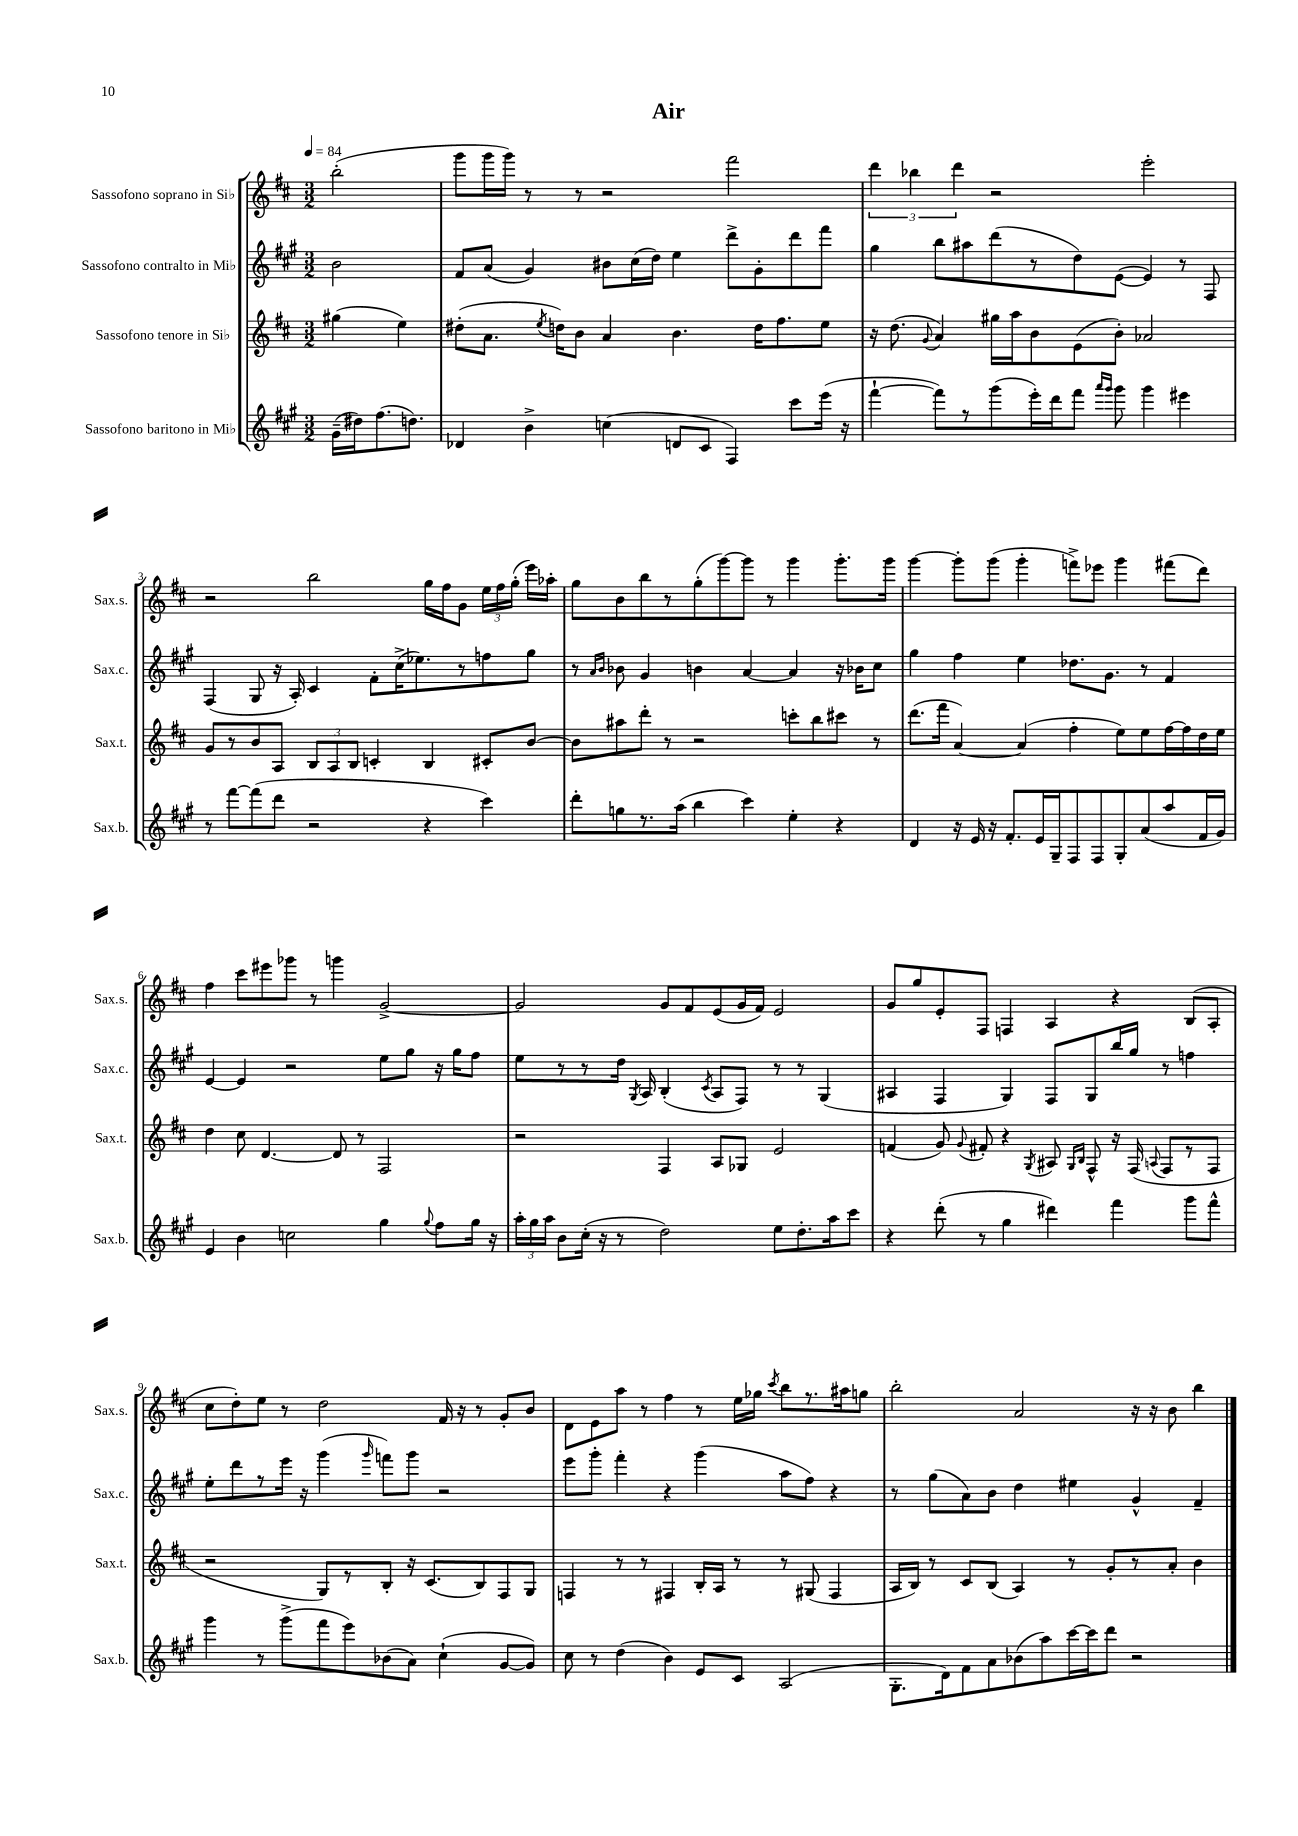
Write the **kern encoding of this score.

**kern	**kern	**kern	**kern
*part4	*part3	*part2	*part1
*staff4	*staff3	*staff2	*staff1
*I"Sassofono baritono in Mi♭	*I"Sassofono tenore in Si♭	*I"Sassofono contralto in Mi♭	*I"Sassofono soprano in Si♭
*I'Sax.b.	*I'Sax.t.	*I'Sax.c.	*I'Sax.s.
*clefG2	*clefG2	*clefG2	*clefG2
*k[f#c#g#]	*k[f#c#]	*k[f#c#g#]	*k[f#c#]
*M3/2	*M3/2	*M3/2	*M3/2
*MM84	*MM84	*MM84	*MM84
=	=	=	=
(16g#~\LL	(4gg#X\	2b\	(2bb'\
16dd#X\J)	.	.	.
(8.ff#\	.	.	.
.	4ee\)	.	.
8.ddn\J)	.	.	.
=1	=1	=1	=1
4d-X/	(8dd#X'\L	8f#/L	8ggg\L
.	8.a\J	(8a/J	16ggg\L
.	.	.	16ggg\JJ)
4b^\	.	4g#/)	8r
.	8qee/	.	.
.	16ddn\KL)	.	.
.	8b\J	.	8r
(4ccn\	4a/	8b#X\L	2r
.	.	(16cc#\L	.
.	.	16dd\JJ)	.
8dn/L	4.b\	4ee\	.
8c#/J	.	.	.
4F#/)	.	8ddd^\L	2fff#\
.	16dd\KL	8g#'\	.
.	8.ff#\	.	.
8ccc#\L	.	8ddd\	.
(16eee\Jk	8ee\J	8fff#\J	.
16r	.	.	.
=2	=2	=2	=2
[4fff#`\	16r	4gg#\	6ddd\
.	(8.dd\	.	.
.	.	.	6bb-X\
.	8qqg/	.	.
8fff#\L])	4a/)	8bb\L	.
.	.	.	6ddd\
8r	.	8aa#X\	.
(8ggg#\	16gg#X\LL	(8ddd\	2r
.	16aa\J	.	.
16eee'\L)	8b\	8r	.
16ddd\J	.	.	.
8fff#\J	(8e\	8dd\)	.
16qqaaa/LL	.	.	.
16qqggg#/JJ	.	.	.
8ggg#\	8b'\J)	([8e\J	.
4ggg#\	2a-X/	4e/])	2eee'\
4eee#X\	.	8r	.
.	.	8F#/	.
!!LO:LB:g=z
=3	=3	=3	=3
8r	8g/L	(4F#/	2r
[8fff#\L	8r	.	.
(8fff#\]	8b/	8G#/	.
8ddd\J	8A/J	16r	.
.	.	16A'/)	.
2r	12B/L	4c#/	2bb\
.	12A/	.	.
.	12B/J	.	.
.	4cn'/	8f#'\L	.
.	.	(16cc#^\K	.
.	.	8.ee-X\)	.
4r	4B/	.	16gg\LL
.	.	.	16ff#\J
.	.	8r	8g\J
4ccc#\)	8c#X'/L	8ffn\	24ee\LL
.	.	.	24ff#\
.	.	.	(24gg'\JJ
.	[8b/J	8gg#\J	16eee\LL)
.	.	.	16aa-X'\JJ
=4	=4	=4	=4
8ddd'\L	8b\L]	8r	8gg\L
.	.	16qqa/LL	.
.	.	16qqb/JJ	.
8ggn\	8aa#X\	8b-X\	8b\
8.r	8ddd'\J	4g#/	8bb\
.	8r	.	8r
(16aa\Jk	.	.	.
4bb\	2r	4bn\	(8gg'\
.	.	.	[8ggg\)
4ccc#\)	.	[4a/	8ggg\J]
.	.	.	8r
4ee'\	8cccn'\L	4a/]	4ggg\
.	8bb\	.	.
4r	8ccc#X\J	16r	8.ggg'\L
.	.	16b-X\KL	.
.	8r	8cc#\J	.
.	.	.	16ggg\Jk
=5	=5	=5	=5
4d/	(8.ddd\L	4gg#\	[4ggg\
.	16fff#\Jk	.	.
16r	[4a/)	4ff#\	8ggg'\L]
16e/	.	.	.
16r	.	.	(8ggg\J
8.f#'/L	.	.	.
.	(4a/]	4ee\	4ggg'\
16e/L	.	.	.
16G#~/J	.	.	.
8F#/	4ff#'\	8.dd-X\L	8fffn^\L)
8F#/	.	.	8eee-X\J
.	.	8.g#\J	.
8G#'/	8ee\L)	.	4ggg\
(8a/	8ee\	8r	.
8aa/	[16ff#\L	4f#/	(8fff#X\L
.	16ff#\]	.	.
16f#/L	16dd\	.	8ddd\J)
16g#/JJ)	16ee\JJ	.	.
!!LO:LB:g=z
=6	=6	=6	=6
4e/	4dd\	[4e/	4ff#\
4b\	8cc#\	4e/]	8ccc#\L
.	[4.d/	.	8eee#X\
2ccn\	.	2r	8ggg-X\J
.	.	.	8r
.	8d/]	.	4gggn\
.	8r	.	.
4gg#\	2F#/	8ee\L	[2g^/
.	.	8gg#\J	.
8qqgg#/	.	.	.
8ff#\L	.	16r	.
.	.	16gg#\KL	.
16gg#\Jk	.	8ff#\J	.
16r	.	.	.
=7	=7	=7	=7
24aa'\LL	2r	8ee\L	2g/]
24gg#\	.	.	.
24aa\JJ	.	.	.
8b\L	.	8r	.
(16cc#'\Jk	.	8r	.
16r	.	.	.
8r	.	16dd\Jk	.
.	.	8qG#/	.
.	.	16A/	.
2dd\)	4F#/	(4B'/	8g/L
.	.	.	8f#/
.	.	8qc#/	.
.	8A/L	8A/L	(8e/
.	8G-X/J	8F#/J)	16g/L
.	.	.	16f#/JJ)
8ee\L	2e/	8r	2e/
8.dd'\	.	8r	.
.	.	(4G#/	.
16aa\k	.	.	.
8ccc#\J	.	.	.
=8	=8	=8	=8
4r	(4fn/	4A#X/	8g/L
.	.	.	8gg/
(8ddd'\	8g/)	4F#/	8e'/
.	8qqg/	.	.
8r	8f#X'/	.	8F#/J
4gg#\	4r	4G#/)	4Fn/
.	8qG/	.	.
4ddd#X\)	8A#X/	8F#/L	4A/
.	16qqG/LL	.	.
.	16qqB/JJ	.	.
.	8F#^^/	8G#/	.
4fff#\	16r	16bb/L	4r
.	(16F#/	16gg#/JJ	.
.	8qqAn/	.	.
.	8F#/L	8r	.
8ggg#\L	8r	4ffn\	(8B/L
8fff#^^\J	8F#/J	.	8A'/J
!!LO:LB:g=z
=9	=9	=9	=9
4ggg#\	2r	8ee'\L	8cc#\L
.	.	8ddd\	8dd'\)
8r	.	8r	8ee\J
(8ggg#^\L	.	16eee\Jk	8r
.	.	16r	.
8fff#\	8G/L)	(4ggg#\	2dd\
8eee\)	8r	.	.
.	.	16qqggg#/	.
(8b-X\	8B'/J	8fffn\L)	.
8a\J)	16r	8ggg#\J	.
.	(8.c#/L	.	.
(4cc#`\	.	2r	16f#/
.	.	.	16r
.	8B/)	.	8r
[8g#/L	8F#/	.	8g'/L
8g#/J])	8G/J	.	8b/J
=10	=10	=10	=10
8cc#\	4Fn/	8eee\L	8d\L
8r	.	8ggg#'\J	8e\
(4dd\	8r	4fff#'\	8aa\J
.	8r	.	8r
4b\)	4F#X/	4r	4ff#\
8e/L	16B'/LL	(4ggg#\	8r
.	16A/JJ	.	.
8c#/J	8r	.	16ee\LL
.	.	.	16gg-X\JJ
.	.	.	8qccc#/
(2A/	8r	8aa\L	8bb\L
.	(8G#X/	8ff#\J)	8.r
.	4F#/	4r	.
.	.	.	16aa#X\k
.	.	.	8ggn\J
=11	=11	=11	=11
8.G#'\L	16A/LL	8r	2bb'\
.	16B/JJ)	.	.
.	8r	(8gg#\L	.
16d\k)	.	.	.
8f#\	8c#/L	8a\)	.
8a\	(8B/J	8b\J	.
(8b-X\	4A/)	4dd\	2a/
8aa\)	.	.	.
[16ccc#\L	8r	4ee#X\	.
16ccc#\J]	.	.	.
8ddd\J	8g'/L	.	.
2r	8r	4g#^^/	16r
.	.	.	16r
.	8a'/J	.	8b\
.	4b\	4f#~/	4bb\
==	==	==	==
*-	*-	*-	*-
